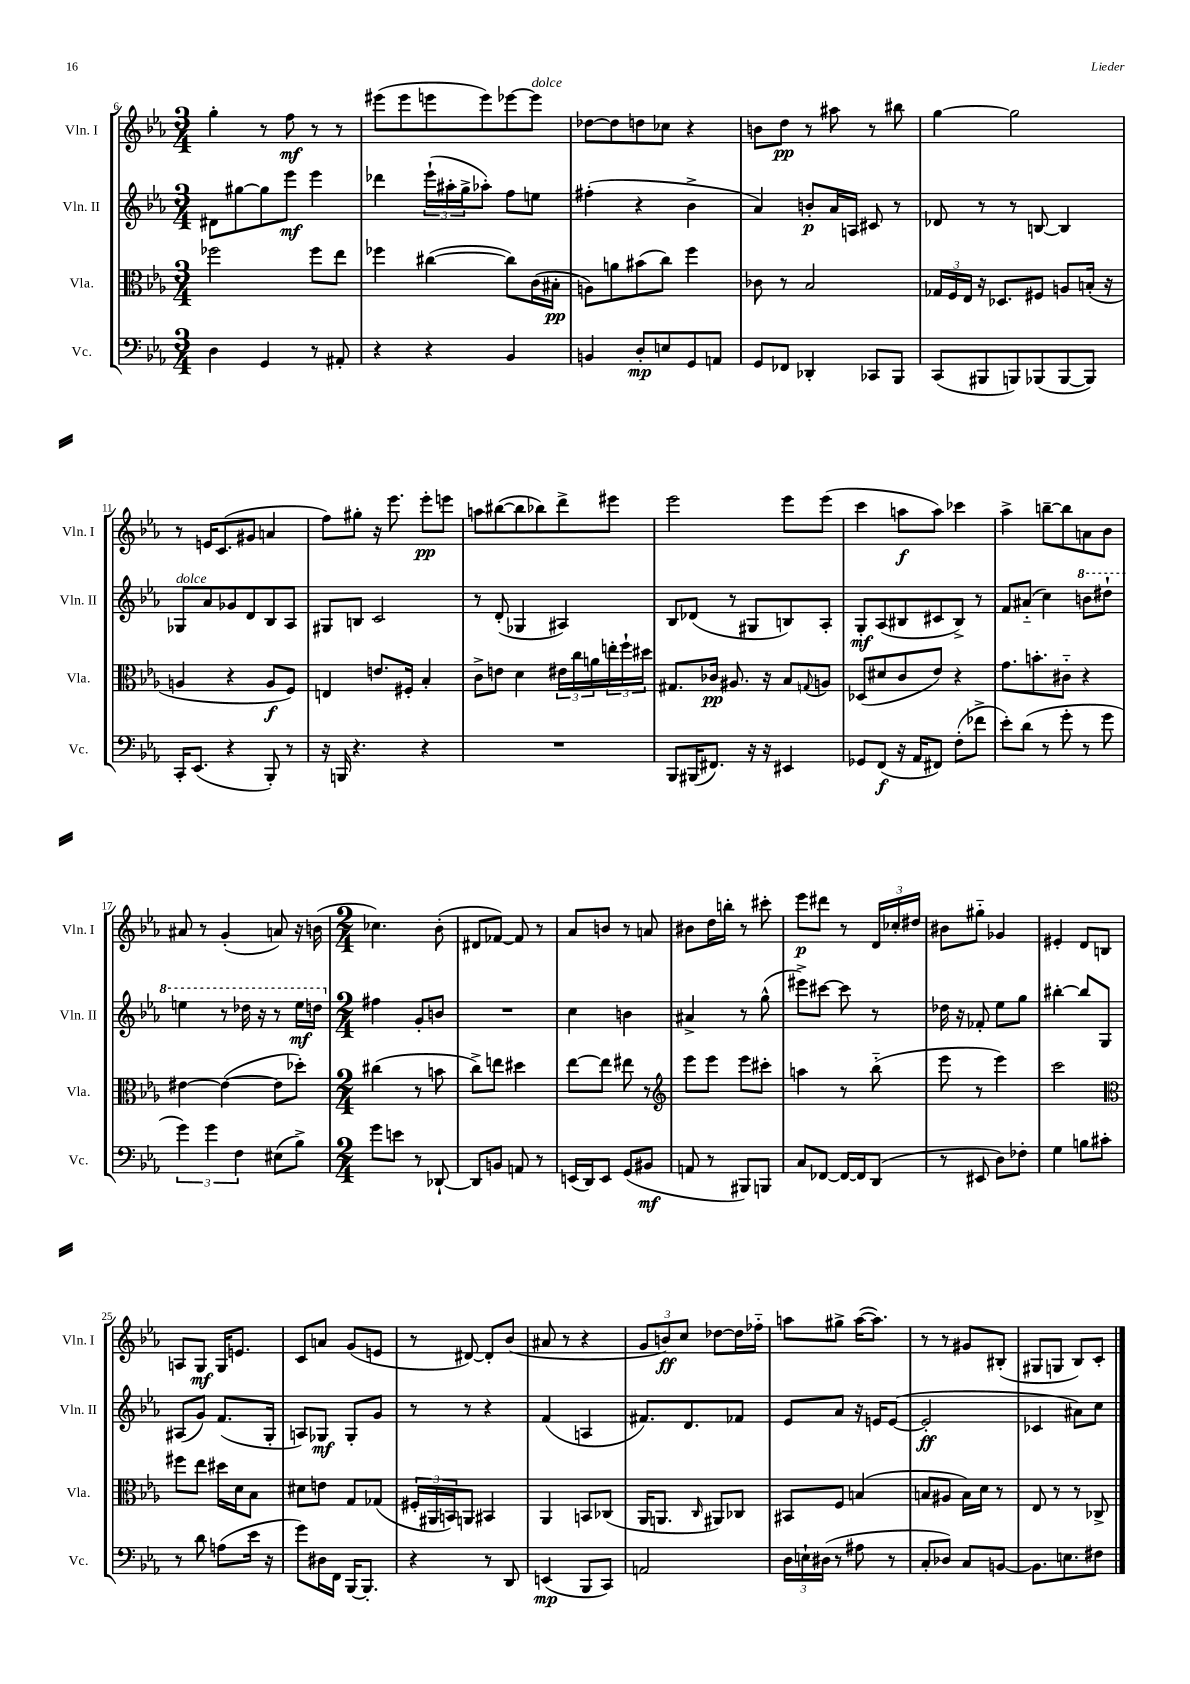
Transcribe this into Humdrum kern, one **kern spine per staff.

**kern	**kern	**kern	**kern
*staff4	*staff3	*staff2	*staff1
*clefF4	*clefC3	*clefG2	*clefG2
*k[b-e-a-]	*k[b-e-a-]	*k[b-e-a-]	*k[b-e-a-]
*M3/4	*M3/4	*M3/4	*M3/4
4D\	2ff-\	8d#\L	4gg'\
.	.	[8gg#\	.
4GG/	.	8gg#\]	8r
.	.	8eee-\J	8ff\
8r	8ff-\L	4eee-\	8r
8AA#'/	8ee-\J	.	8r
=	=	=	=
4r	4ff-\	4ddd-\	(8eee#\L
.	.	.	8eee#\
4r	([4cc#\	(24eee-`\LL	8eee\
.	.	24aa#'\	.
.	.	24gg^\J	.
.	.	8aa-'\J)	8eee\)
4BB-/	8cc#\]L)	8ff\L	[8eee-\
.	(16c\L	8ee\J	8eee-\]J
.	16B#'\JJ	.	.
=	=	=	=
4BB/	8A\L)	(4ff#'\	[8dd-\L
.	8a\	.	8dd-\]
8D'/L	(8b#\	4r	8dd\
8E/	8cc\J)	.	8cc-\J
8GG/	4ff\	4b-^\	4r
8AA/J	.	.	.
=	=	=	=
8GG/L	8c-\	4a-/)	8b\L
8FF-/J	8r	.	8dd\J
4DD-'/	2B-/	8b'/L	8r
.	.	16a-/L	8aa#\
.	.	16A/JJ	.
8CC-/L	.	8c#/	8r
8BBB-/J	.	8r	8bb#\
=	=	=	=
(8CC/L	24G-/LL	8d-/	[4gg\
.	24F/	.	.
.	24E-/JJ	.	.
8BBB#/	16r	8r	.
.	8.D-/L	.	.
8BBB/)	.	8r	2gg\]
(8BBB-/	8F#/J	[8B/	.
[8BBB-/	8A/L	4B/]	.
8BBB-/]J)	(16B'/Jk	.	.
.	16r	.	.
=	=	=	=
16CC'/LK	4A/	8G-/L	8r
(8.EE-/J	.	.	.
.	.	8a-/	16e/LK
.	.	.	(8.c/
4r	4r	8g-/	.
.	.	8d/	8g#/J
8BBB-'/)	8A/L	8B-/	4a/
8r	8F/J)	8A-/J	.
=	=	=	=
16r	4E/	8G#/L	8ff\L)
16BBB/	.	.	.
4.r	.	8B/J	8gg#'\J
.	8.e/L	2c/	16r
.	.	.	8.eee-\
.	16F#'/Jk	.	.
4r	4B-'/	.	8eee-'\L
.	.	.	8eee\J
=	=	=	=
2.r	8c^\L	8r	8aa\L
.	8e\J	(8d'/	([8bb#\
.	4d\	4G-/	8bb#\]
.	.	.	8bb-\)
.	24e#\LL	4A#/)	8ddd^\
.	24cc\	.	.
.	24a\	.	.
.	24ee'\	.	8eee#\J
.	24ff`\	.	.
.	24dd#\JJ	.	.
=	=	=	=
8BBB-/L	8.G#/L	8B-/L	2eee-\
(16BBB#/K	.	(8d-/J	.
8.FF#/J)	16c-/Jk	.	.
.	8.A#/	8r	.
16r	.	8G#/L	.
16r	16r	.	.
4EE#/	8B-/L	8B/)	8eee-\L
.	8qqG/	.	.
.	8A/J	8A-'/J	(8eee-\J
=	=	=	=
8GG-/L	(8D-/L	8G'/L	4ccc\
(8FF/J	8d#/	(8A-/	.
16r	8c/	8B#/	8aa\L
16AA-/LK	.	.	.
8FF#/J)	8e-/J)	8c#/	8aa\J)
(8F'\L	4r	8B#^/J)	4ccc-\
8f-^\J	.	8r	.
=	=	=	=
8e-'\L)	8.g\L	8f/L	4aa-^\
(8d\J	.	(8a#'~/J	.
.	8.b'\	.	.
8r	.	4cc\)	[8bb~\L
8g'\	8c#'~\J	.	8bb\]
8r	4r	8bb\L	8a\
8g\	.	8ddd#`\J	8b-\J
=	=	=	=
6g\)	[4e#\	4eee\	8a#/
.	.	.	8r
6g\	.	.	.
.	(4e#\_	8r	(4g'/
6F\	.	.	.
.	.	16ddd-\	.
.	.	16r	.
(8E#\L	8e#\]L	8r	8a/)
8B-^\J)	8dd-'\J)	16eee\LL	16r
.	.	16ddd\JJ	(16b\
=	=	=	=
*M2/4	*M2/4	*M2/4	*M2/4
8g\L	(4cc#\	4ff#\	4.cc-\)
8e\J	.	.	.
8r	8r	8g'/L	.
[8DD-`/	8b\	8b/J	(8b-'\
=	=	=	=
8DD-/]L	8cc^\L)	2r	8d#/L
8BB/J	8ee\J	.	[8f-/J)
8AA/	4dd#\	.	8f-/]
8r	.	.	8r
=	=	=	=
(16EE/LL	[8ee-\L	4cc\	8a-/L
16DD/J)	.	.	.
8EE/J	8ee-\]J	.	8b/J
(8GG/L	8ee#\	4b\	8r
8BB#/J	8r	.	8a/
=	=	=	=
*	*clefG2	*	*
8AA/	8eee-\L	4a#^/	8b#\L
8r	8eee-\J	.	16dd\L
.	.	.	16bb'\JJ
8BBB#/L)	8eee-\L	8r	8r
8BBB/J	8ccc#'\J	(8gg^^\	8ccc#'\
=	=	=	=
8C/L	4aa\	8eee#^\L)	8eee-\L
[8FF-/J	.	[8ccc#\J	8ddd#\J
16FF-/_LL	8r	8ccc#\]	8r
16FF-/]J	.	.	.
(8DD/J	(8bb-'~\	8r	24d/LL
.	.	.	24cc-'/
.	.	.	24dd#/JJ
=	=	=	=
8r	8eee-\	16dd-\	8b#\L
.	.	16r	.
8EE#/	8r	8f-'/	8gg#'~\J
8D\L)	4eee-\)	8ee-\L	4g-/
8F-'\J	.	8gg\J	.
=	=	=	=
4G\	2ccc\	[4bb#'\	4e#'/
8B\L	.	8bb#/]L	8d/L
8c#'\J	.	8G/J	8B/J
=	=	=	=
*	*clefC3	*	*
8r	8ff#\L	(8A#/L	8A/L
8d\	8ee-\J	8g/J)	8G/J
(8A\L	16dd#\LL	(8.f/L	16G/LK
.	16d\J	.	8.e/J
16e-\Jk	8B-\J	.	.
16r	.	16G'/Jk	.
=	=	=	=
8g\L)	8d#\L	8A/L)	8c/L
16D#\L	8e\J	8G-/J	8a/J
16FF\JJ	.	.	.
[16BBB-/LK	8G/L	8G-'/L	(8g/L
8.BBB-'/]J	.	.	.
.	(8G-/J	8g/J	8e/J
=	=	=	=
4r	24F#'/LL	8r	8r
.	24AA#/	.	.
.	24BB/J)	.	.
.	8AA/J	8r	[8d#/)
8r	4BB#/	4r	8d#'/]L
8DD/	.	.	(8b-/J
=	=	=	=
(4EE/	4AA-/	(4f/	8a#/
.	.	.	8r
8BBB-/L	8BB/L	4A/	4r
8CC/J)	(8C-/J	.	.
=	=	=	=
2AA/	16AA-/LK	8.f#/L)	12g/L
.	8.AA/J	.	.
.	.	.	12b/)
.	.	.	12cc/J
.	.	8.d/	.
.	16qqC/	.	.
.	8AA#/L)	.	[8dd-\L
.	8C-/J	8f-/J	16dd-\]L
.	.	.	16ff-'~\JJ
=	=	=	=
24D\LL	8BB#/L	8e-/L	8aa\L
24E`\	.	.	.
(24D#\JJ	.	.	.
8r	8F/J	8a-/J	8gg#^\J
8A#\	(4B/	16r	([16aa\LK
.	.	16e/LK	8.aa\]J)
8r	.	([8e/J	.
=	=	=	=
8C'/L	8B/L	2e'/]	8r
8D-/J)	8A#/J	.	8r
8C/L	16B\LL)	.	8g#/L
.	16d\JJ	.	.
[8BB/J	8r	.	(8B#'/J
=	=	=	=
8.BB\]L	8E-/	4c-/	8G#/L
.	8r	.	8G/J
8.E\	.	.	.
.	8r	8a#\L)	8B-/L)
8F#\J	8C-^/	8cc\J	8c'/J
==	==	==	==
*-	*-	*-	*-
